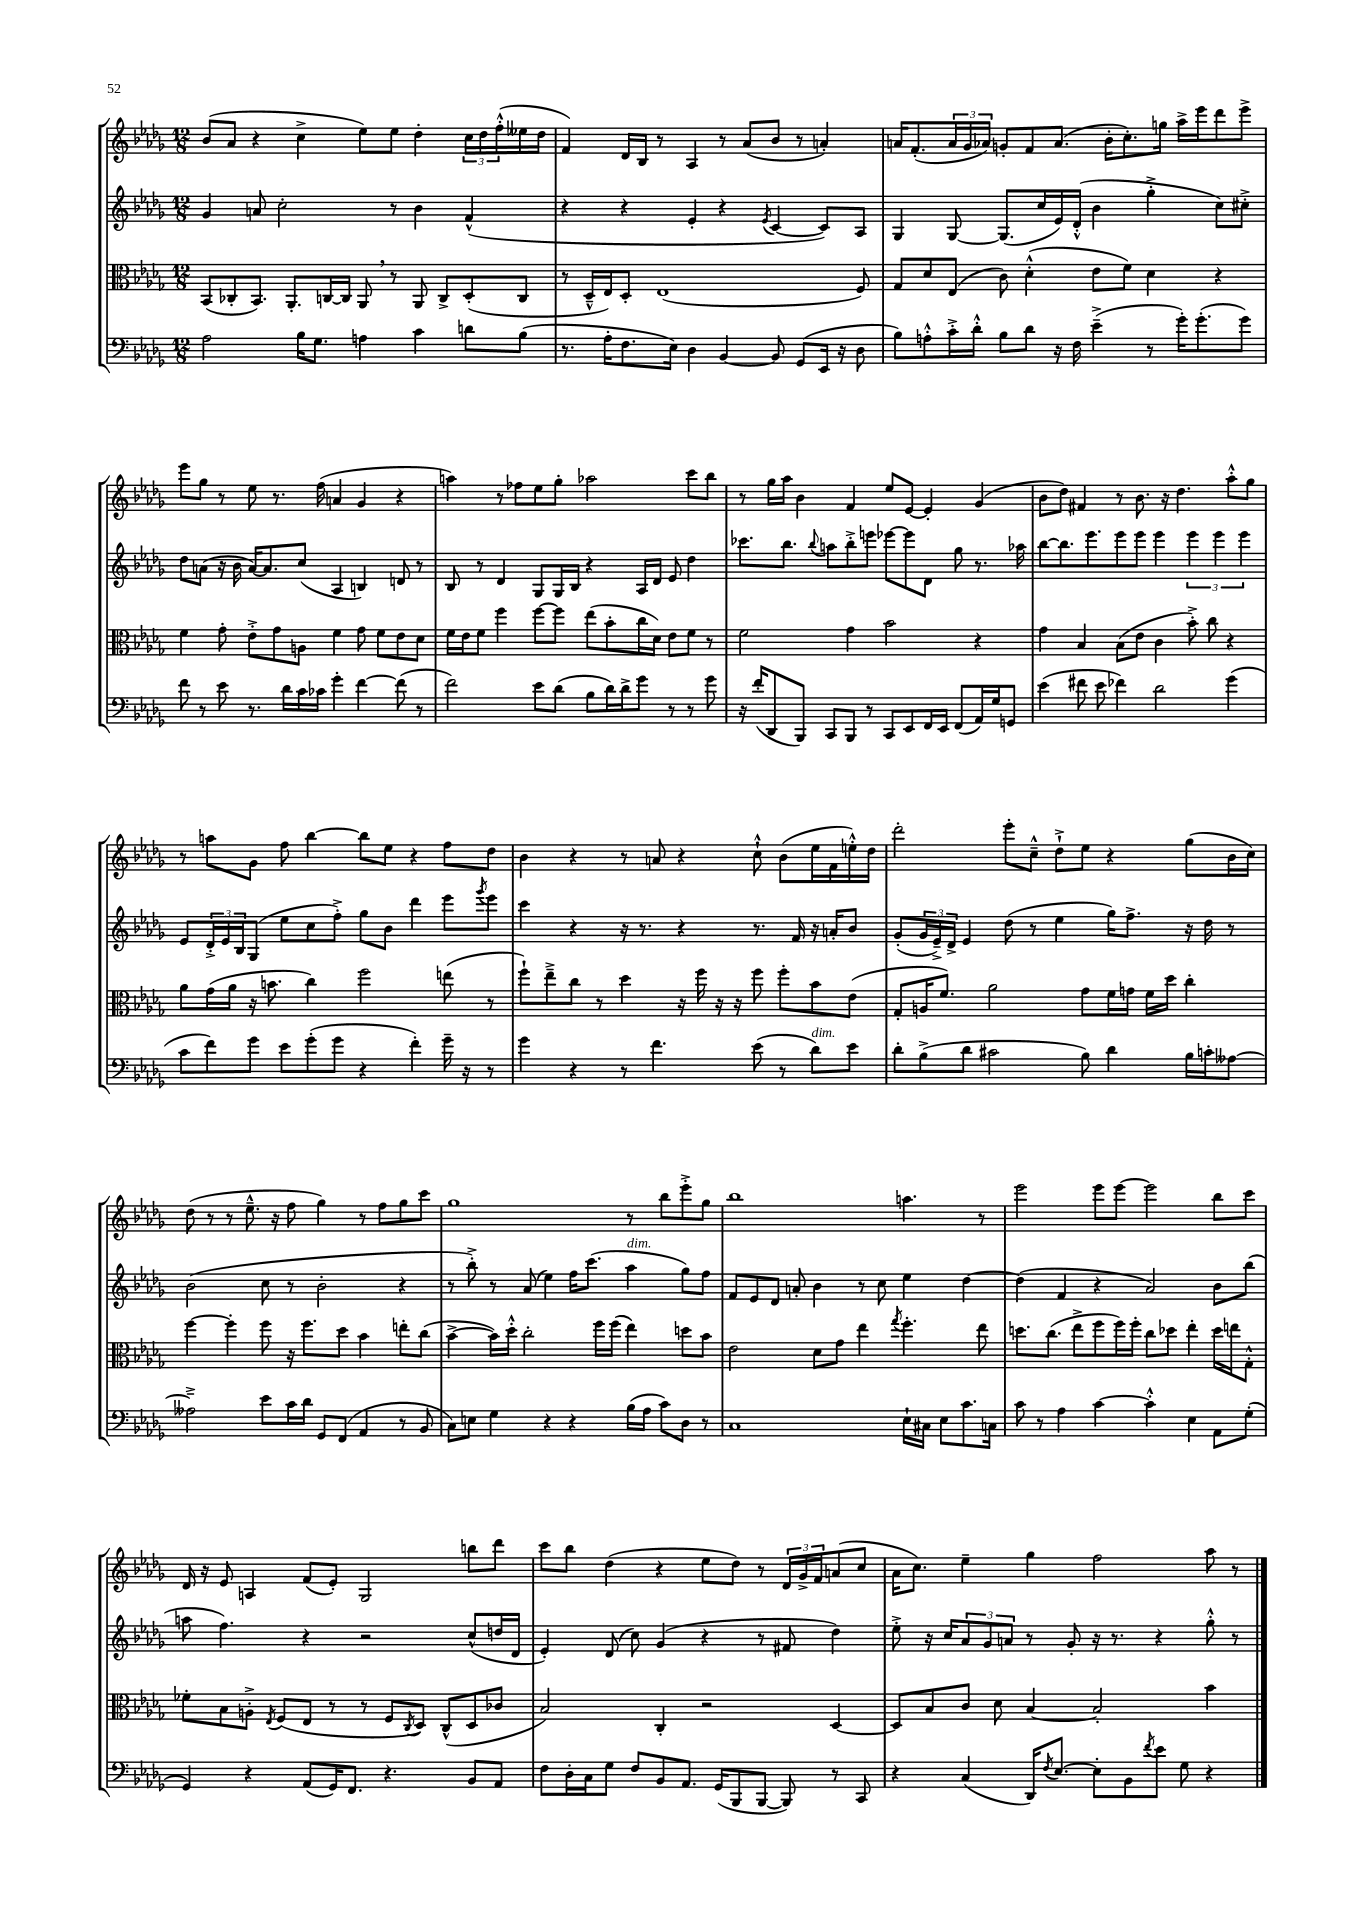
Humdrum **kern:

**kern	**kern	**kern	**kern
*part4	*part3	*part2	*part1
*staff4	*staff3	*staff2	*staff1
*clefF4	*clefC3	*clefG2	*clefG2
*k[b-e-a-d-g-]	*k[b-e-a-d-g-]	*k[b-e-a-d-g-]	*k[b-e-a-d-g-]
*M12/8	*M12/8	*M12/8	*M12/8
=12	=12	=12	=12
2A-\	(8BB-/L	4g-/	(8b-/L
.	8C-X'/	.	8a-/J
.	8.BB-/J)	8an/	4r
.	.	2cc'\	.
.	8.AA-'/L	.	.
16B-\KL	.	.	4cc^\
8.G-\J	.	.	.
.	[16Cn/L	.	.
.	16C/JJ]	.	.
4An\	8AA-,/	.	8ee-\L)
.	8r	8r	8ee-\J
4c\	8AA-/	4b-\	4dd-'\
.	8C^/L	.	.
8dn\L	(8D-'/	(4f^^/	24cc\LL
.	.	.	24dd-\
.	.	.	(24ff'^^\
(8B-\J	8C/J	.	16ee--X\
.	.	.	16dd-\JJ
=13	=13	=13	=13
8.r	8r	4r	4f/)
.	16D-~^^/LL	.	.
16A-'\KL	16E-/J)	.	.
8.F\	8D-'/J	4r	16d-/LL
.	.	.	16B-/JJ
.	(1E-	.	8r
16E-\Jk)	.	.	.
4D-\	.	4e-'/	4A-/
[4BB-/	.	4r	8r
.	.	.	(8a-/L
.	.	8qe-/	.
8BB-/]	.	[4c/	8b-/J
(8GG-/L	.	.	8r
16EE-/Jk	.	8c/L])	4an'/)
16r	.	.	.
8D-\	8F/)	8A-/J	.
=14	=14	=14	=14
8B-\L)	8G-/L	4G-/	16an/KL
.	.	.	(8.f'/
8An'^^\	8d-/	.	.
16c'^\L	(8E-/J	[8G-/	24a/L
.	.	.	24g-/
16d-'^^\JJ	.	.	.
.	.	.	24a-X/JJ)
8B-\L	8c\)	(8.G-/L]	8gn'/L
8d-\J	(4d-'^^\	.	8f/
.	.	16cc/L	.
16r	.	16e-/)	(8.a-/J
16F\	.	(16d-'^^/JJ	.
(4e-~^\	8e-\L	4b-\	.
.	.	.	16b-'\KL
.	8f\J)	.	8.cc'\)
8r	4d-\	4gg-'^\	.
.	.	.	16ggn\Jk
16g-'\KL)	.	.	16aa-^\LL
(8.g-'\	.	.	16eee-\J
.	4r	8cc\L)	8ddd-\
8g-\J)	.	8cc#X'^\J	8eee-^\J
!!LO:LB:g=z
=15	=15	=15	=15
8f\	4f\	8dd-\L	8eee-\L
8r	.	(8an\J	8gg-\J
8e-\	8g-'\	16r	8r
.	.	16b-\	.
8.r	8e-'^\L	[16a/KL)	8ee-\
.	.	8.a/]	.
.	8g-\	.	8.r
16d-\LL	.	.	.
16c\	8An\J	(8cc/J	.
16c-X\JJ	.	.	(16ff\
4g-'\	4f\	4A-/	4an/
[4f\	8g-\	4Bn/)	4g-/
.	8f\L	.	.
(8f\]	8e-\	8dn/	4r
8r	8d-\J	8r	.
=16	=16	=16	=16
2f\)	16f\LL	8B-/	4aan\)
.	16e-\J	.	.
.	8f\J	8r	.
.	4ff\	4d-/	8r
.	.	.	8ff-X\L
8e-\L	[8ff\L	8G-/L	8ee-\
(8d-\J	8ff\J]	16G-/L	8gg-'\J
.	.	16B-/JJ	.
8B-\L	(8ee-\L	4r	2aa-X\
16d-\L)	8b-'\	.	.
16d-^\J	.	.	.
8g-\J	16cc\L	16A-/LL	.
.	16d-\JJ)	16d-/JJ	.
8r	8e-\L	8e-/	.
8r	8f\J	4dd-\	8ccc\L
8g-\	8r	.	8bb-\J
=17	=17	=17	=17
16r	2f\	8.ccc-X\L	8r
(16f'/KL	.	.	.
8DD-/	.	.	16gg-\LL
.	.	8.bb-\J	16aa-\JJ
8BBB-/J)	.	.	4b-\
.	.	8qqbb-/	.
8CC/L	.	8aan\L	.
8BBB-/J	4g-\	8bb-'^\	4f/
8r	.	8eeen\J	.
8CC/L	2b-\	[8eee-X\L	8ee-/L
8EE-/	.	8eee-\]	[8e-/J
16FF/L	.	8d-\J	4e-'/]
16EE-/JJ	.	.	.
(8FF/L	.	8gg-\	.
16AA-/L)	4r	8.r	(4g-/
16G-/J	.	.	.
8GGn/J	.	.	.
.	.	16aa-X\	.
=18	=18	=18	=18
(4e-\	4g-\	[8bb-\L	8b-\L
.	.	8.bb-\]	8dd-\J)
8f#X\	4B-/	.	4f#X/
.	.	8.eee-\	.
8e-\	.	.	.
4f-X\)	(8B-\L	8eee-\	8r
.	8e-\J	8eee-\J	8.b-\
2d-\	4c\	4eee-\	.
.	.	.	16r
.	.	.	4.dd-\
.	8b-'^\)	6eee-\	.
.	8cc\	.	.
.	.	6eee-\	.
(4g-\	4r	.	8aa-'^^\L
.	.	6eee-\	.
.	.	.	8gg-\J
!!LO:LB:g=z
=19	=19	=19	=19
8c\L	8a-\L	8e-/L	8r
8f\)	(16g-\L	24d-'^/L	8aan\L
.	.	24e-/	.
.	16a-\JJ	.	.
.	.	24B-/J	.
8g-\J	16r	(8G-/J	8g-\J
.	8.bn\	.	.
8e-\L	.	8ee-\L	8ff\
(8g-'\	4cc\)	8cc\	[4bb-\
8g-\J	.	8ff'^\J)	.
4r	2ff\	8gg-\L	8bb-\L]
.	.	8b-\J	8ee-\J
4f'\)	.	4ddd-\	4r
16g-~\	(8een\	8eee-\L	8ff\L
16r	.	.	.
.	.	8qggg-/	.
8r	8r	8eee-\J	8dd-\J
=20	=20	=20	=20
4g-\	8ff`\L)	4ccc\	4b-\
.	8ee-~^\	.	.
4r	8cc\J	4r	4r
.	8r	.	.
8r	4dd-\	16r	8r
.	.	8.r	.
4.f\	.	.	8an/
.	16r	4r	4r
.	16ff\	.	.
.	16r	.	.
.	16r	.	.
(8e-\	8ff\	8.r	8cc`^^\
8r	8ff'\L	.	(8b-\L
.	.	16f/	.
!LO:TX:a:i:t=dim.	!	!	!
8d-\L)	8b-\	16r	16ee-\L
.	.	16an'/KL	16f\
8e-\J	(8e-\J	8b-/J	16een'^^\)
.	.	.	16dd-\JJ
=21	=21	=21	=21
8d-'\L	8G-'/L	(8g-'/L	2ddd-'\
(8B-^\	16An/K	24g-/L	.
.	.	24e-~^/)	.
.	8.f/J)	.	.
.	.	24d-^/JJ	.
8d-\J	.	4e-/	.
2c#X\	2a-\	.	.
.	.	(8dd-\	8eee-'\L
.	.	8r	8cc~^^\J
.	.	4ee-\	8dd-`^\L
8B-\)	8g-\L	.	8ee-\J
4d-\	16f\L	16gg-\KL)	4r
.	16gn\JJ	8.ff^\J	.
.	16f\LL	.	.
.	16dd-\JJ	.	.
16B-\LL	4cc'\	16r	(8gg-\L
16cn'\J	.	16dd-\	.
[8A--X\J	.	8r	16b-\L
.	.	.	16cc\JJ)
!!LO:LB:g=z
=22	=22	=22	=22
2A--X~^\]	[4ff\	(2b-\	(8dd-\
.	.	.	8r
.	4ff'\]	.	8r
.	.	.	8.ee-~^^\
8e-\L	8ff\	8cc\	.
.	.	.	16r
16c\L	16r	8r	8ff\
16d-\JJ	8.ff\L	.	.
8GG-/L	.	2b-'\	4gg-\)
(8FF/J	8dd-\J	.	.
4AA-/	4b-\	.	8r
.	.	.	8ff\L
8r	8een'\L	4r	8gg-\
8BB-/	(8cc\J	.	8ccc\J
=23	=23	=23	=23
8C\L)	[4b-^\	8r	1gg-
8En\J	.	8bb-'^\)	.
4G-\	16b-\LL])	8r	.
.	16dd-'^^\JJ	.	.
.	2cc'\	(8a-/	.
4r	.	4ee-\)	.
4r	.	16ff\KL	.
.	.	(8.ccc\J	.
.	16ff\LL	.	.
.	(16ff\JJ	.	.
!	!	!LO:TX:a:i:t=dim.	!
(16B-\LL	4ee-\)	4aa-\	8r
16A-\JJ	.	.	.
8c\L)	.	.	8bb-\L
8D-\J	8ddn\L	8gg-\L)	8eee-'^\
8r	8b-\J	8ff\J	8gg-\J
=24	=24	=24	=24
1C	2e-\	8f/L	1bb-
.	.	8e-/	.
.	.	8d-/J	.
.	.	8an'/	.
.	8d-\L	4b-\	.
.	8g-\J	.	.
.	4ee-\	8r	.
.	.	8cc\	.
.	8qgg-/	.	.
16E-`\LL	4.ff'\	4ee-\	4.aan\
16C#X\JJ	.	.	.
8E-\L	.	.	.
8.c\	.	[4dd-\	.
.	8ee-\	.	8r
16Cn\Jk	.	.	.
=25	=25	=25	=25
8c\	8.ddn\L	(4dd-\]	2eee-\
8r	.	.	.
.	(8.cc\J	.	.
4A-\	.	4f/	.
.	8ee-^\L	.	.
[4c\	8ff\	4r	8eee-\L
.	16ff\L)	.	[8eee-\J
.	16ff'\JJ	.	.
4c'^^\]	8cc\L	2a-/)	2eee-\]
.	8dd-X\J	.	.
4E-\	4ee-'\	.	.
8AA-\L	16dd-\LL	8b-\L	8bb-\L
.	16een\J	.	.
(8G-'\J	8G-'^^\J	(8bb-\J	8ccc\J
!!LO:LB:g=z
=26	=26	=26	=26
4GG-/)	8f-X'\L	8aan\	16d-/
.	.	.	16r
.	8B-\	4.ff\)	8e-/
4r	8An'^\J	.	4An/
.	8qE-/	.	.
.	(8F/L	.	.
(8AA-/L	8E-/J	4r	(8f/L
16GG-/K)	8r	.	8e-'/J)
8.FF/J	.	.	.
.	8r	2r	2G-/
4.r	8F/L	.	.
.	8qC/	.	.
.	8D-/J)	.	.
.	(8C^^/L	.	.
8BB-/L	8D-/	(8cc^^/L	8bbn\L
8AA-/J	8c-X/J	16ddn/L	8ddd-\J
.	.	16d-/JJ	.
=27	=27	=27	=27
8F\L	2B-/)	4e-'/)	8ccc\L
16D-'\L	.	.	8bb-\J
16C\J	.	.	.
8G-\J	.	(8d-/	(4dd-\
8F/L	.	8cc\)	.
8BB-/	4C'/	(4g-/	4r
8.AA-/J	.	.	.
.	2r	4r	8ee-\L
(16GG-/KL	.	.	.
8BBB-/	.	.	8dd-\J)
[8BBB-/J	.	8r	8r
8BBB-/])	.	8f#X/	24d-/LL
.	.	.	24g-^/
.	.	.	24f/J
8r	[4D-/	4dd-\)	(8an/
8CC/	.	.	8cc/J
=28	=28	=28	=28
4r	8D-/L]	8ee-'^\	16a-\KL
.	.	.	8.cc\J)
.	8B-/	16r	.
.	.	16cc/KL	.
(4C/	8c/J	12a-/	4ee-~\
.	.	12g-/	.
.	8d-\	.	.
.	.	12an/J	.
16DD-/KL)	[4B-/	8r	4gg-\
8qF/	.	.	.
[8.E-/J	.	.	.
.	.	8g-'/	.
8E-'\L]	2B-'/]	16r	2ff\
.	.	8.r	.
8BB-\	.	.	.
8qf/	.	.	.
8e-\J	.	4r	.
8G-\	.	.	.
4r	4b-\	8gg-'^^\	8aa-\
.	.	8r	8r
==	==	==	==
*-	*-	*-	*-
